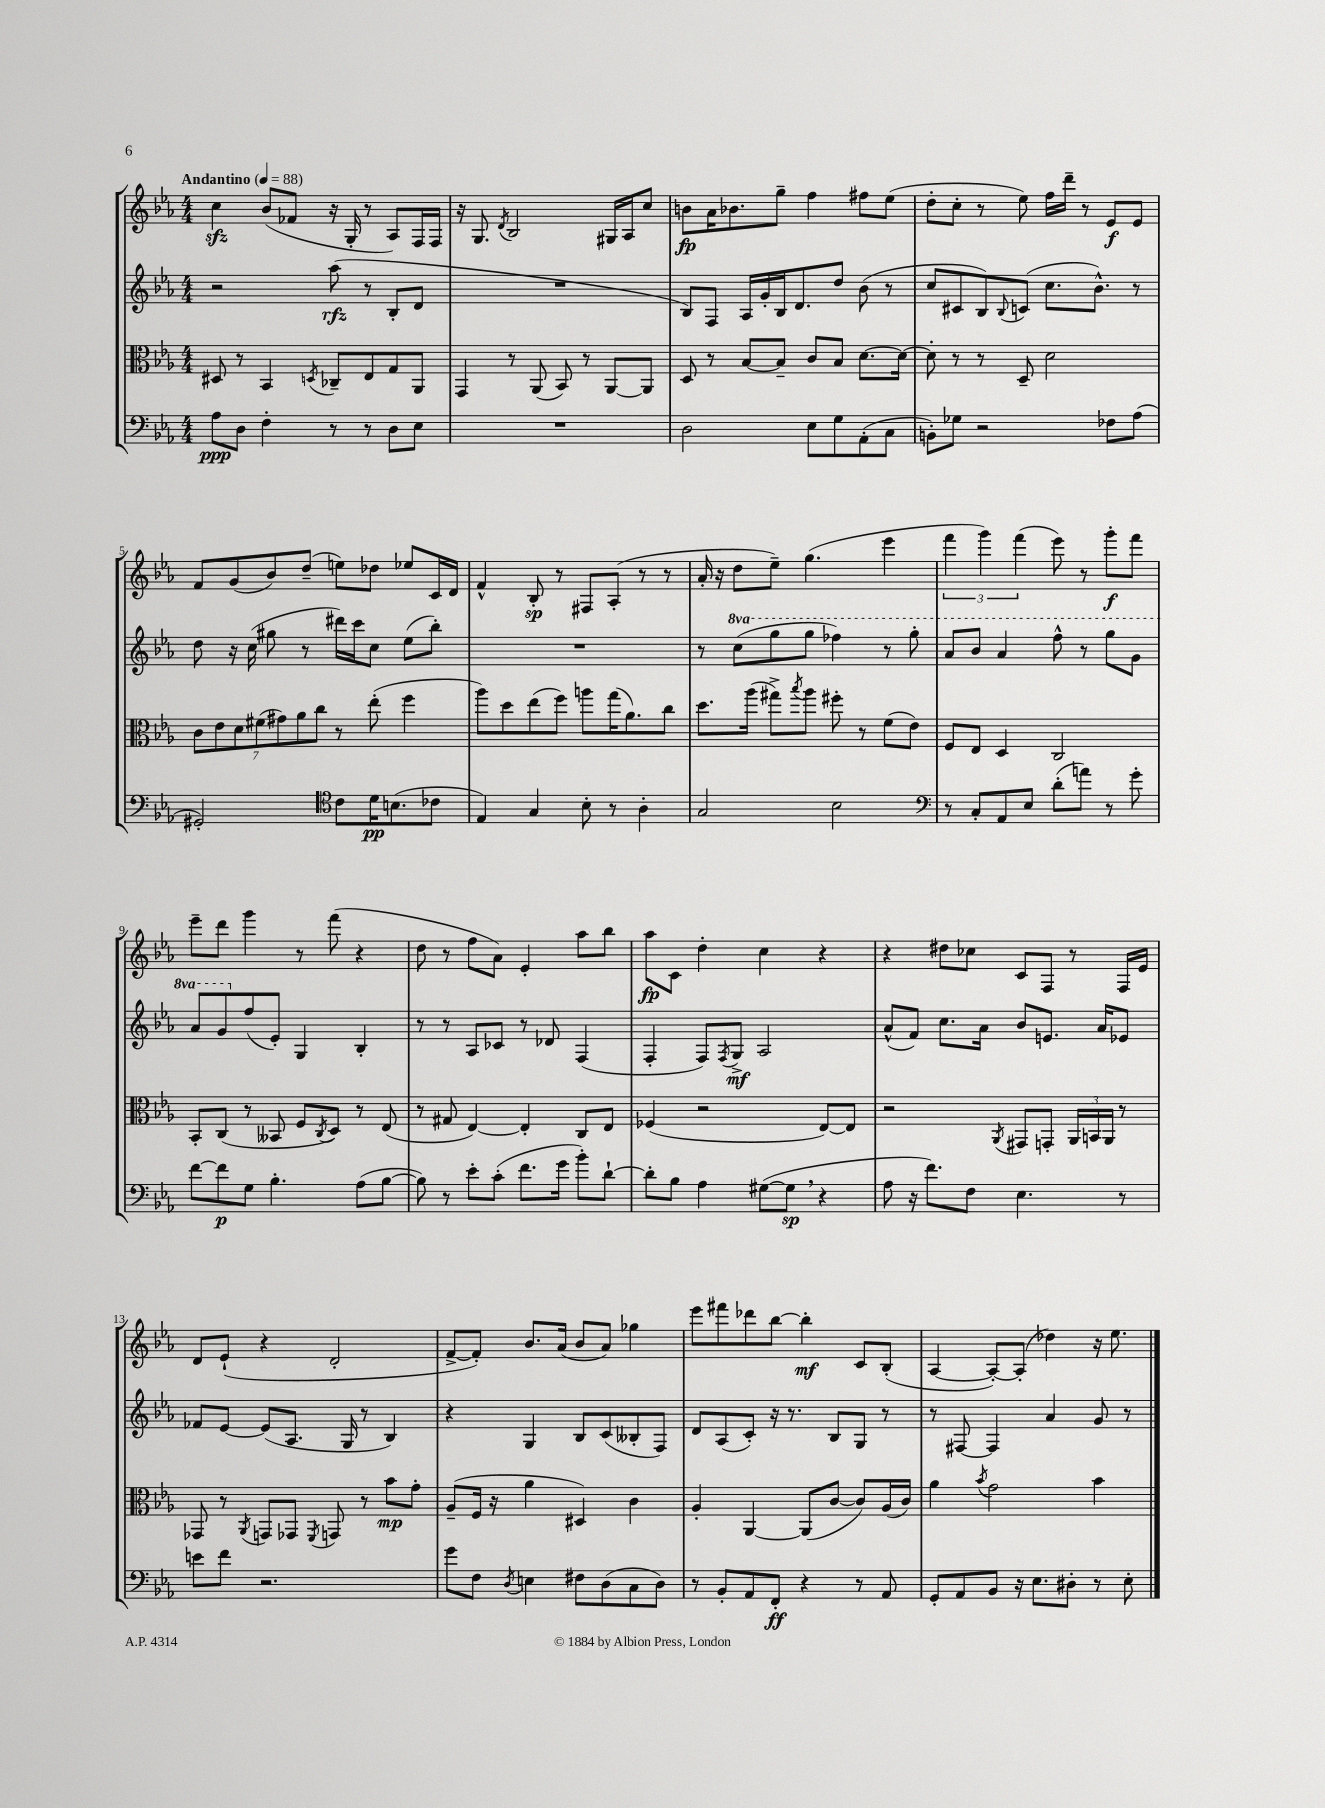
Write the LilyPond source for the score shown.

<<
\new StaffGroup <<
\new Staff = "s0" {
    \clef treble \key ees \major \numericTimeSignature \time 4/4 \tempo "Andantino" 4 = 88
    c''4\sfz bes'8( fes'8 r16 g16-. r8 aes8) f16 f16 |
    r16 g8. \acciaccatura { d'8 } bes2 gis16 aes16 c''8 |
    b'8\fp aes'16 bes'8. g''8-- f''4 fis''8 ees''8( |
    d''8-. c''8-. r8 ees''8) f''16 d'''16-- r8 ees'8\f ees'8 |
    f'8 g'8( bes'8) d''8--( e''8) des''8 ees''8 c'16 d'16 |
    f'4-^ bes8-.\sp r8 fis8 aes8-.( r8 r8 |
    aes'16-. r16 d''8 ees''8--) g''4.( ees'''4 |
    \tuplet 3/2 { f'''4 g'''4) f'''4( } ees'''8) r8 g'''8-.\f f'''8 |
    ees'''8-- d'''8 g'''4 r8 f'''8( r4 |
    d''8 r8 f''8 aes'8) ees'4-. aes''8 bes''8 |
    aes''8\fp c'8 d''4-. c''4 r4 |
    r4 dis''8 ces''8 c'8 f8 r8 f16 ees'16 |
    d'8 ees'8-!( r4 d'2-. |
    f'8~-> f'8-.) bes'8. aes'16( bes'8 aes'8) ges''4 |
    ees'''8 fis'''8 des'''8 bes''8~ bes''4-.\mf c'8 bes8-.( |
    aes4~ aes8~-.) aes8-.( des''4) r16 ees''8. \bar "|." |
}
\new Staff = "s1" {
    \clef treble \key ees \major \numericTimeSignature \time 4/4 \set Staff.ottavationMarkups = #ottavation-simple-ordinals
    r2 aes''8\rfz( r8 bes8-. d'8 |
    R1 |
    bes8) f8 aes16 g'16-. bes16 d'8. d''8 bes'8( r8 |
    c''8 cis'8 bes8) \appoggiatura { bes8 } c'8( c''8. bes'8.-^) r8 |
    d''8 r16 c''16( gis''8 r8 dis'''16) c'''16 c''8 ees''8( bes''8-.) |
    R1 |
    r8 \ottava #1 c'''8( g'''8 g'''8 fes'''4) r8 g'''8-. |
    aes''8 bes''8 aes''4 f'''8-^ r8 g'''8 g''8 |
    aes''8 g''8 \ottava #0 f''8( ees'8-.) g4 bes4-. |
    r8 r8 aes8 ces'8 r8 des'8 f4( |
    f4-. f8) \acciaccatura { f8 } g8->\mf aes2 |
    aes'8-^( f'8) c''8. aes'16 bes'8 e'8. aes'16 ees'8 |
    fes'8 ees'8~ ees'8( aes8. g16 r8 bes4) |
    r4 g4 bes8 c'8( beses8-. f8) |
    d'8 aes8( c'8-.) r16 r8. bes8 g8 r8 |
    r8 fis8~ fis4 aes'4 g'8 r8 \bar "|." |
}
\new Staff = "s2" {
    \clef alto \key ees \major \numericTimeSignature \time 4/4
    dis8 r8 bes,4 \acciaccatura { d8 } ces8-- ees8 g8 aes,8 |
    g,4 r8 aes,8( bes,8) r8 aes,8~ aes,8 |
    d8 r8 bes8~ bes8-- c'8 bes8 d'8.~ d'16~ |
    d'8-. r8 r8 d8-- d'2 |
    \tuplet 7/4 { c'8 ees'8 d'8 fis'8( gis'8) aes'8 c''8 } r8 ees''8-.( f''4 |
    aes''8) d''8 ees''8( f''8) a''8 g''16( aes'8.) c''8 |
    d''8. aes''16( gis''8->) \acciaccatura { bes''8 } aes''8 fis''8-. r8 f'8( ees'8) |
    f8 ees8 d4 c2 |
    bes,8-. c8( r8 beses,8 f8 \acciaccatura { c8 } d8) r8 ees8( |
    r8 gis8 ees4~) ees4-. c8 ees8 |
    fes4( r2 ees8~) ees8 |
    r2 \acciaccatura { aes,8 } gis,8 g,8-. \tuplet 3/2 { aes,16 b,16 aes,16 } r8 |
    ges,8 r8 \acciaccatura { aes,8 } g,8 ges,8 \acciaccatura { f,8 } g,8 r8 bes'8\mp g'8-. |
    aes8--( f16 r16 aes'4 dis4) c'4 |
    aes4-. aes,4~ aes,8( c'8~ c'8) aes16( c'16) |
    aes'4 \acciaccatura { bes'8 } g'2 bes'4 \bar "|." |
}
\new Staff = "s3" {
    \clef bass \key ees \major \numericTimeSignature \time 4/4
    aes8\ppp d8 f4-. r8 r8 d8 ees8 |
    R1 |
    d2 ees8 g8 aes,8-.( c8 |
    b,8-.) ges8 r2 fes8 aes8( |
    gis,2-.) \clef tenor c'8 d'16\pp b8.( ces'8 |
    ees4) g4 bes8-. r8 aes4-. |
    g2 bes2 |
    \clef bass r8 c8-. aes,8 ees8 d'8-.( a'8) r8 g'8-. |
    f'8~ f'8\p g8 bes4.-. aes8( bes8~ |
    bes8) r8 ees'8-. c'8-.( f'8. g'16 bes'8-.) d'8~-! |
    d'8-. bes8 aes4 gis8~( gis8\sp \breathe r4 |
    aes8 r16 f'8.) f8 ees4. r8 |
    e'8 f'8 r2. |
    g'8 f8 \acciaccatura { d8 } e4 fis8 d8( c8 d8) |
    r8 bes,8-. aes,8 f,8-.\ff r4 r8 aes,8 |
    g,8-. aes,8 bes,8 r16 ees8. dis8-. r8 ees8-. \bar "|." |
}
>>
>>
